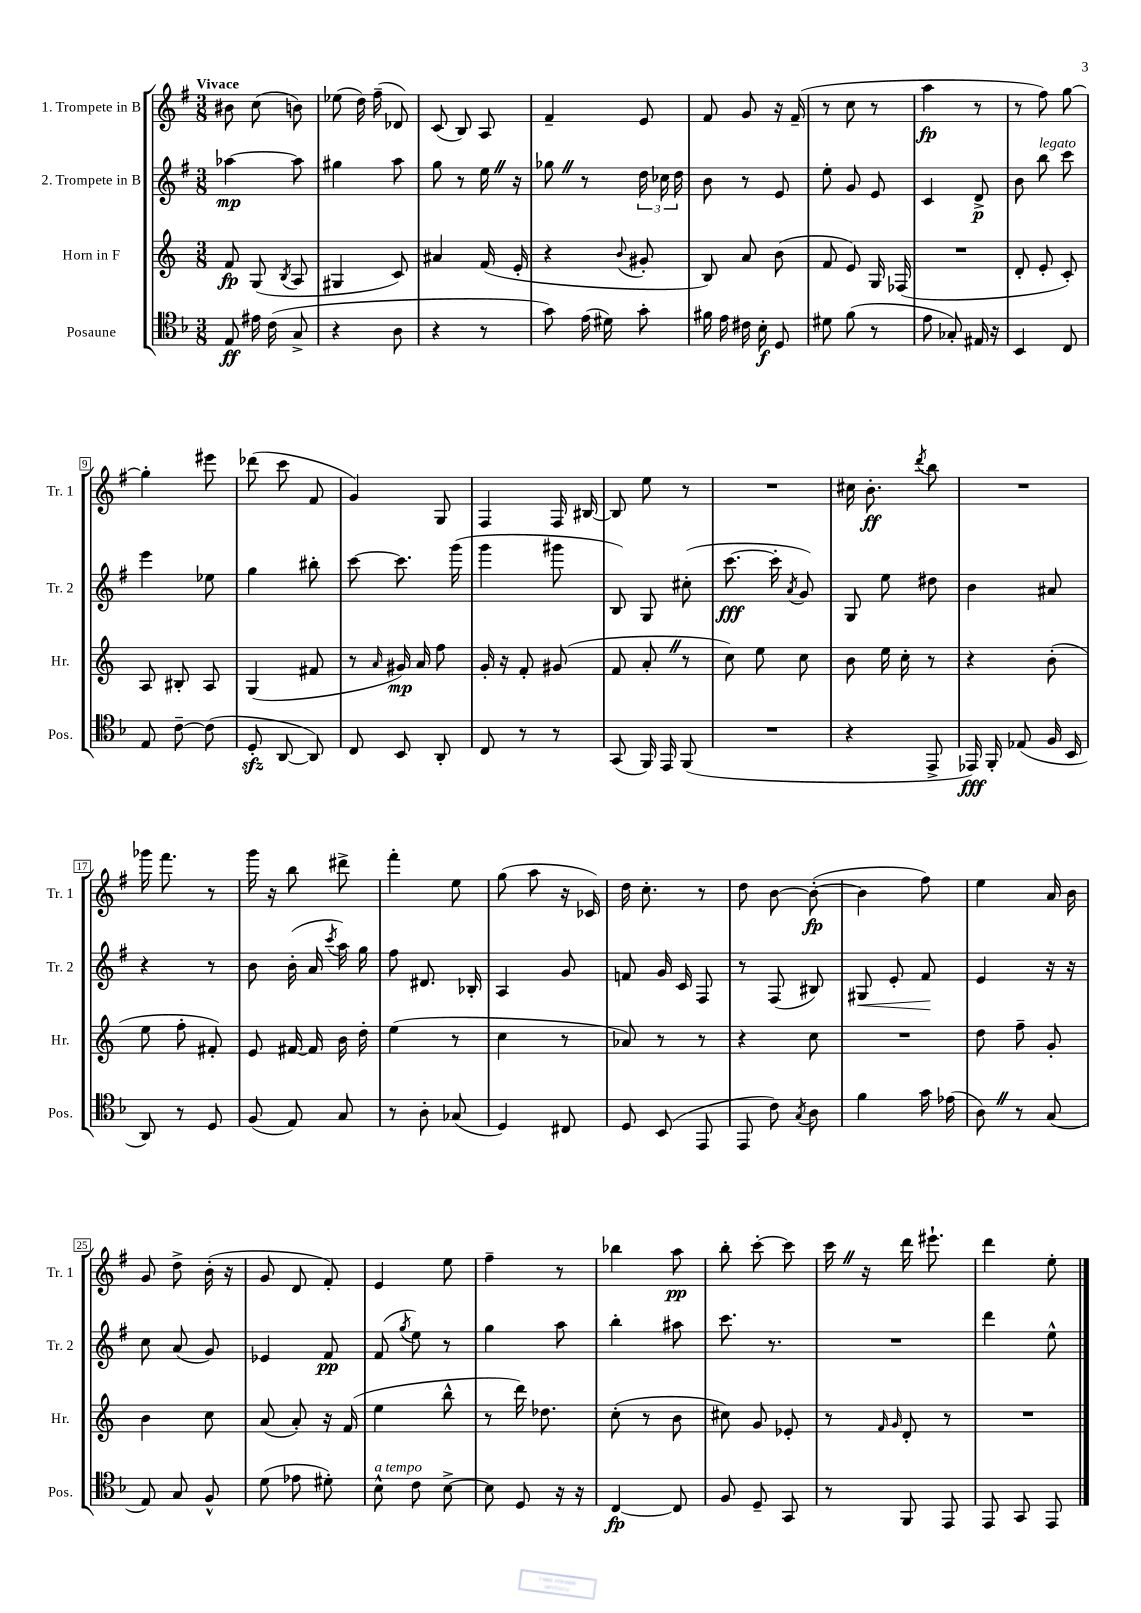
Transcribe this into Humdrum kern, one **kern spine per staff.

**kern	**dynam	**kern	**dynam	**kern	**dynam	**kern	**dynam
*part4	*part4	*part3	*part3	*part2	*part2	*part1	*part1
*staff4	*staff4	*staff3	*staff3	*staff2	*staff2	*staff1	*staff1
*I"Posaune	*	*I"Horn in F	*	*I"2. Trompete in B	*	*I"1. Trompete in B	*
*I'Pos.	*	*I'Hr.	*	*I'Tr. 2	*	*I'Tr. 1	*
*clefC4	*	*clefG2	*	*clefG2	*	*clefG2	*
*k[b-]	*	*k[]	*	*k[f#]	*	*k[f#]	*
*M3/8	*	*M3/8	*	*M3/8	*	*M3/8	*
=1	=1	=1	=1	=1	=1	=1	=1
!	!	!	!	!	!	!LO:TX:a:B:t=Vivace	!
8E/	ff	8f/	fp	[4aa-X\	mp	8b#X\	.
16e#X\	.	(8G/	.	.	.	(8cc\	.
(16c\	.	.	.	.	.	.	.
.	.	8qB/	.	.	.	.	.
8G^/	.	8A/	.	8aa-\]	.	8bn\)	.
=2	=2	=2	=2	=2	=2	=2	=2
4r	.	4G#X/	.	4gg#X\	.	(8ee-X\	.
.	.	.	.	.	.	16dd\)	.
.	.	.	.	.	.	(16ff#~\	.
8A\	.	8c/)	.	8aa\	.	8d-X/)	.
=3	=3	=3	=3	=3	=3	=3	=3
4r	.	4a#X/	.	8gg\	.	(8c/	.
.	.	.	.	8r	.	8B/)	.
8r	.	(16f/	.	16eeZ\	.	8A/	.
.	.	16e'/	.	16r	.	.	.
=4	=4	=4	=4	=4	=4	=4	=4
8g\)	.	4r	.	8gg-XZ\	.	4f#~/	.
(16e\	.	.	.	8r	.	.	.
16d#X\)	.	.	.	.	.	.	.
.	.	8qqb/	.	.	.	.	.
8g'\	.	8g#X'/	.	24dd\	.	8e/	.
.	.	.	.	24cc-X\	.	.	.
.	.	.	.	24dd\	.	.	.
=5	=5	=5	=5	=5	=5	=5	=5
16f#X\	.	8B/)	.	8b\	.	8f#/	.
16e\	.	.	.	.	.	.	.
16c#X\	.	8a/	.	8r	.	8g/	.
16B-'\	f	.	.	.	.	.	.
8D/	.	(8b\	.	8e/	.	16r	.
.	.	.	.	.	.	(16f#~/	.
=6	=6	=6	=6	=6	=6	=6	=6
8d#X\	.	8f/	.	8ee'\	.	8r	.
(8f\	.	8e/)	.	8g/	.	8cc\	.
8r	.	16G/	.	8e/	.	8r	.
.	.	(16F-X/	.	.	.	.	.
=7	=7	=7	=7	=7	=7	=7	=7
8e\	.	4.r	.	4c/	.	4aa\	fp
8G-X'/)	.	.	.	.	.	.	.
16E#X/	.	.	.	8d^/	p	8r	.
16r	.	.	.	.	.	.	.
=8	=8	=8	=8	=8	=8	=8	=8
4BB-/	.	8d'/	.	8b\	.	8r	.
!	!	!	!	!LO:TX:a:i:t=legato	!	!	!
.	.	8e'/	.	8bb\	.	8ff#\)	.
8C/	.	8c'/)	.	8ccc\	.	[8gg\	.
!!LO:LB:g=z
=9	=9	=9	=9	=9	=9	=9	=9
8E/	.	8A/	.	4eee\	.	4gg'\]	.
[8c~\	.	8B#X'/	.	.	.	.	.
(8c\]	.	8A/	.	8ee-X\	.	8eee#X\	.
=10	=10	=10	=10	=10	=10	=10	=10
8Dzz'/	.	(4G/	.	4gg\	.	(8ddd-X\	.
[8AA/	.	.	.	.	.	8ccc\	.
8AA/])	.	8f#X/	.	8bb#X'\	.	8f#/	.
=11	=11	=11	=11	=11	=11	=11	=11
8C/	.	8r	.	[8ccc\	.	4g/)	.
.	.	16qqa/	.	.	.	.	.
8BB-/	.	16g#X/)	mp	8.ccc\]	.	.	.
.	.	16a/	.	.	.	.	.
8AA'/	.	8ff\	.	.	.	8G/	.
.	.	.	.	(16ggg\	.	.	.
=12	=12	=12	=12	=12	=12	=12	=12
8C/	.	16g'/	.	4ggg\	.	4F#/	.
.	.	16r	.	.	.	.	.
8r	.	8f'/	.	.	.	.	.
8r	.	(8g#X/	.	8ggg#X\	.	16F#/	.
.	.	.	.	.	.	[16B#X/	.
=13	=13	=13	=13	=13	=13	=13	=13
(8GG/	.	8f/	.	8B/)	.	8B#/]	.
16FF/)	.	8a'Z/	.	8G/	.	8ee\	.
16EE/	.	.	.	.	.	.	.
(8FF/	.	8r	.	(8cc#X'\	.	8r	.
=14	=14	=14	=14	=14	=14	=14	=14
4.r	.	8cc\)	.	[8.ccc\	fff	4.r	.
.	.	8ee\	.	.	.	.	.
.	.	.	.	16ccc'\]	.	.	.
.	.	.	.	8qa/	.	.	.
.	.	8cc\	.	8g/)	.	.	.
=15	=15	=15	=15	=15	=15	=15	=15
4r	.	8b\	.	8G/	.	16cc#X\	.
.	.	.	.	.	.	8.b'\	ff
.	.	16ee\	.	8ee\	.	.	.
.	.	16cc'\	.	.	.	.	.
.	.	.	.	.	.	8qddd/	.
8EE^/	.	8r	.	8dd#X\	.	8bb\	.
=16	=16	=16	=16	=16	=16	=16	=16
16EE-X/)	fff	4r	.	4b\	.	4.r	.
16FF'/	.	.	.	.	.	.	.
(8E-X/	.	.	.	.	.	.	.
16F/	.	(8b'\	.	8a#X/	.	.	.
16BB-/	.	.	.	.	.	.	.
!!LO:LB:g=z
=17	=17	=17	=17	=17	=17	=17	=17
8AA/)	.	8ee\	.	4r	.	16ggg-X\	.
.	.	.	.	.	.	8.fff#\	.
8r	.	8ff'\	.	.	.	.	.
8D/	.	8f#X'/)	.	8r	.	8r	.
=18	=18	=18	=18	=18	=18	=18	=18
(8F/	.	8e/	.	8b\	.	16ggg\	.
.	.	.	.	.	.	16r	.
8E/)	.	[16f#X/	.	(16b'\	.	8bb\	.
.	.	16f#/]	.	16a/	.	.	.
.	.	.	.	8qccc/	.	.	.
8G/	.	16b\	.	16aa\)	.	8ddd#X^\	.
.	.	16dd'\	.	16gg\	.	.	.
=19	=19	=19	=19	=19	=19	=19	=19
8r	.	(4ee\	.	8ff#\	.	4fff#'\	.
8A'\	.	.	.	8.d#X/	.	.	.
(8G-X/	.	8r	.	.	.	8ee\	.
.	.	.	.	16B-X'/	.	.	.
=20	=20	=20	=20	=20	=20	=20	=20
4D/)	.	4cc\	.	4A/	.	(8gg\	.
.	.	.	.	.	.	8aa\	.
8C#X/	.	8r	.	8g/	.	16r	.
.	.	.	.	.	.	16c-X/)	.
=21	=21	=21	=21	=21	=21	=21	=21
8D/	.	8a-X/)	.	8fn/	.	16dd\	.
.	.	.	.	.	.	8.cc'\	.
(8BB-/	.	8r	.	16g/	.	.	.
.	.	.	.	16c/	.	.	.
8EE/	.	8r	.	8F#/	.	8r	.
=22	=22	=22	=22	=22	=22	=22	=22
8EE/	.	4r	.	8r	.	8dd\	.
8c\)	.	.	.	(8F#/	.	[8b\	.
8qG/	.	.	.	.	.	.	.
8A\	.	8cc\	.	8B#X/)	.	(8b'\_	fp
=23	=23	=23	=23	=23	=23	=23	=23
!	!	!	!	!	!LO:HP:b	!	!
4f\	.	4.r	.	8G#X/	<	4b\]	.
.	.	.	.	8e'/	.	.	.
16g\	.	.	.	8f#/	.	8ff#\)	.
(16e-X\	.	.	.	.	.	.	.
.	.	.	.	.	[	.	.
=24	=24	=24	=24	=24	=24	=24	=24
8AZ\)	.	8dd\	.	4e/	.	4ee\	.
8r	.	8ff~\	.	.	.	.	.
(8G/	.	8g'/	.	16r	.	16a/	.
.	.	.	.	16r	.	16b\	.
!!LO:LB:g=z
=25	=25	=25	=25	=25	=25	=25	=25
8E/)	.	4b\	.	8cc\	.	8g/	.
8G/	.	.	.	(8a/	.	8dd^\	.
8F^^/	.	8cc\	.	8g/)	.	(16b'\	.
.	.	.	.	.	.	16r	.
=26	=26	=26	=26	=26	=26	=26	=26
(8d\	.	(8a/	.	4e-X/	.	8g/	.
8e-X\	.	8a'/)	.	.	.	8d/	.
8d#X'\)	.	16r	.	8f#/	pp	8f#'/)	.
.	.	(16f/	.	.	.	.	.
=27	=27	=27	=27	=27	=27	=27	=27
!LO:TX:a:i:t=a tempo	!	!	!	!	!	!	!
8B-^^\	.	4ee\	.	(8f#/	.	4e/	.
.	.	.	.	8qgg/	.	.	.
8c\	.	.	.	8ee\)	.	.	.
[8B-^\	.	8bb^^\	.	8r	.	8ee\	.
=28	=28	=28	=28	=28	=28	=28	=28
8B-\]	.	8r	.	4gg\	.	4ff#~\	.
8D/	.	16ddd\)	.	.	.	.	.
.	.	8.dd-X\	.	.	.	.	.
16r	.	.	.	8aa\	.	8r	.
16r	.	.	.	.	.	.	.
=29	=29	=29	=29	=29	=29	=29	=29
[4C/	fp	(8cc'\	.	4bb'\	.	4bb-X\	.
.	.	8r	.	.	.	.	.
8C/]	.	8b\	.	8aa#X\	.	8aa\	pp
=30	=30	=30	=30	=30	=30	=30	=30
8F/	.	8cc#X\)	.	8.ccc\	.	8bb'\	.
8D~/	.	8g/	.	.	.	[8ccc'\	.
.	.	.	.	8.r	.	.	.
8GG/	.	8e-X'/	.	.	.	8ccc\]	.
=31	=31	=31	=31	=31	=31	=31	=31
8r	.	8r	.	4.r	.	16cccZ\	.
.	.	.	.	.	.	16r	.
.	.	16qqf/	.	.	.	.	.
.	.	16qqg/	.	.	.	.	.
8FF/	.	8d'/	.	.	.	16ddd\	.
.	.	.	.	.	.	8.eee#X`\	.
8EE/	.	8r	.	.	.	.	.
=32	=32	=32	=32	=32	=32	=32	=32
8EE/	.	4.r	.	4ddd\	.	4ddd\	.
8GG/	.	.	.	.	.	.	.
8EE/	.	.	.	8ee^^\	.	8ee'\	.
==	==	==	==	==	==	==	==
*-	*-	*-	*-	*-	*-	*-	*-
